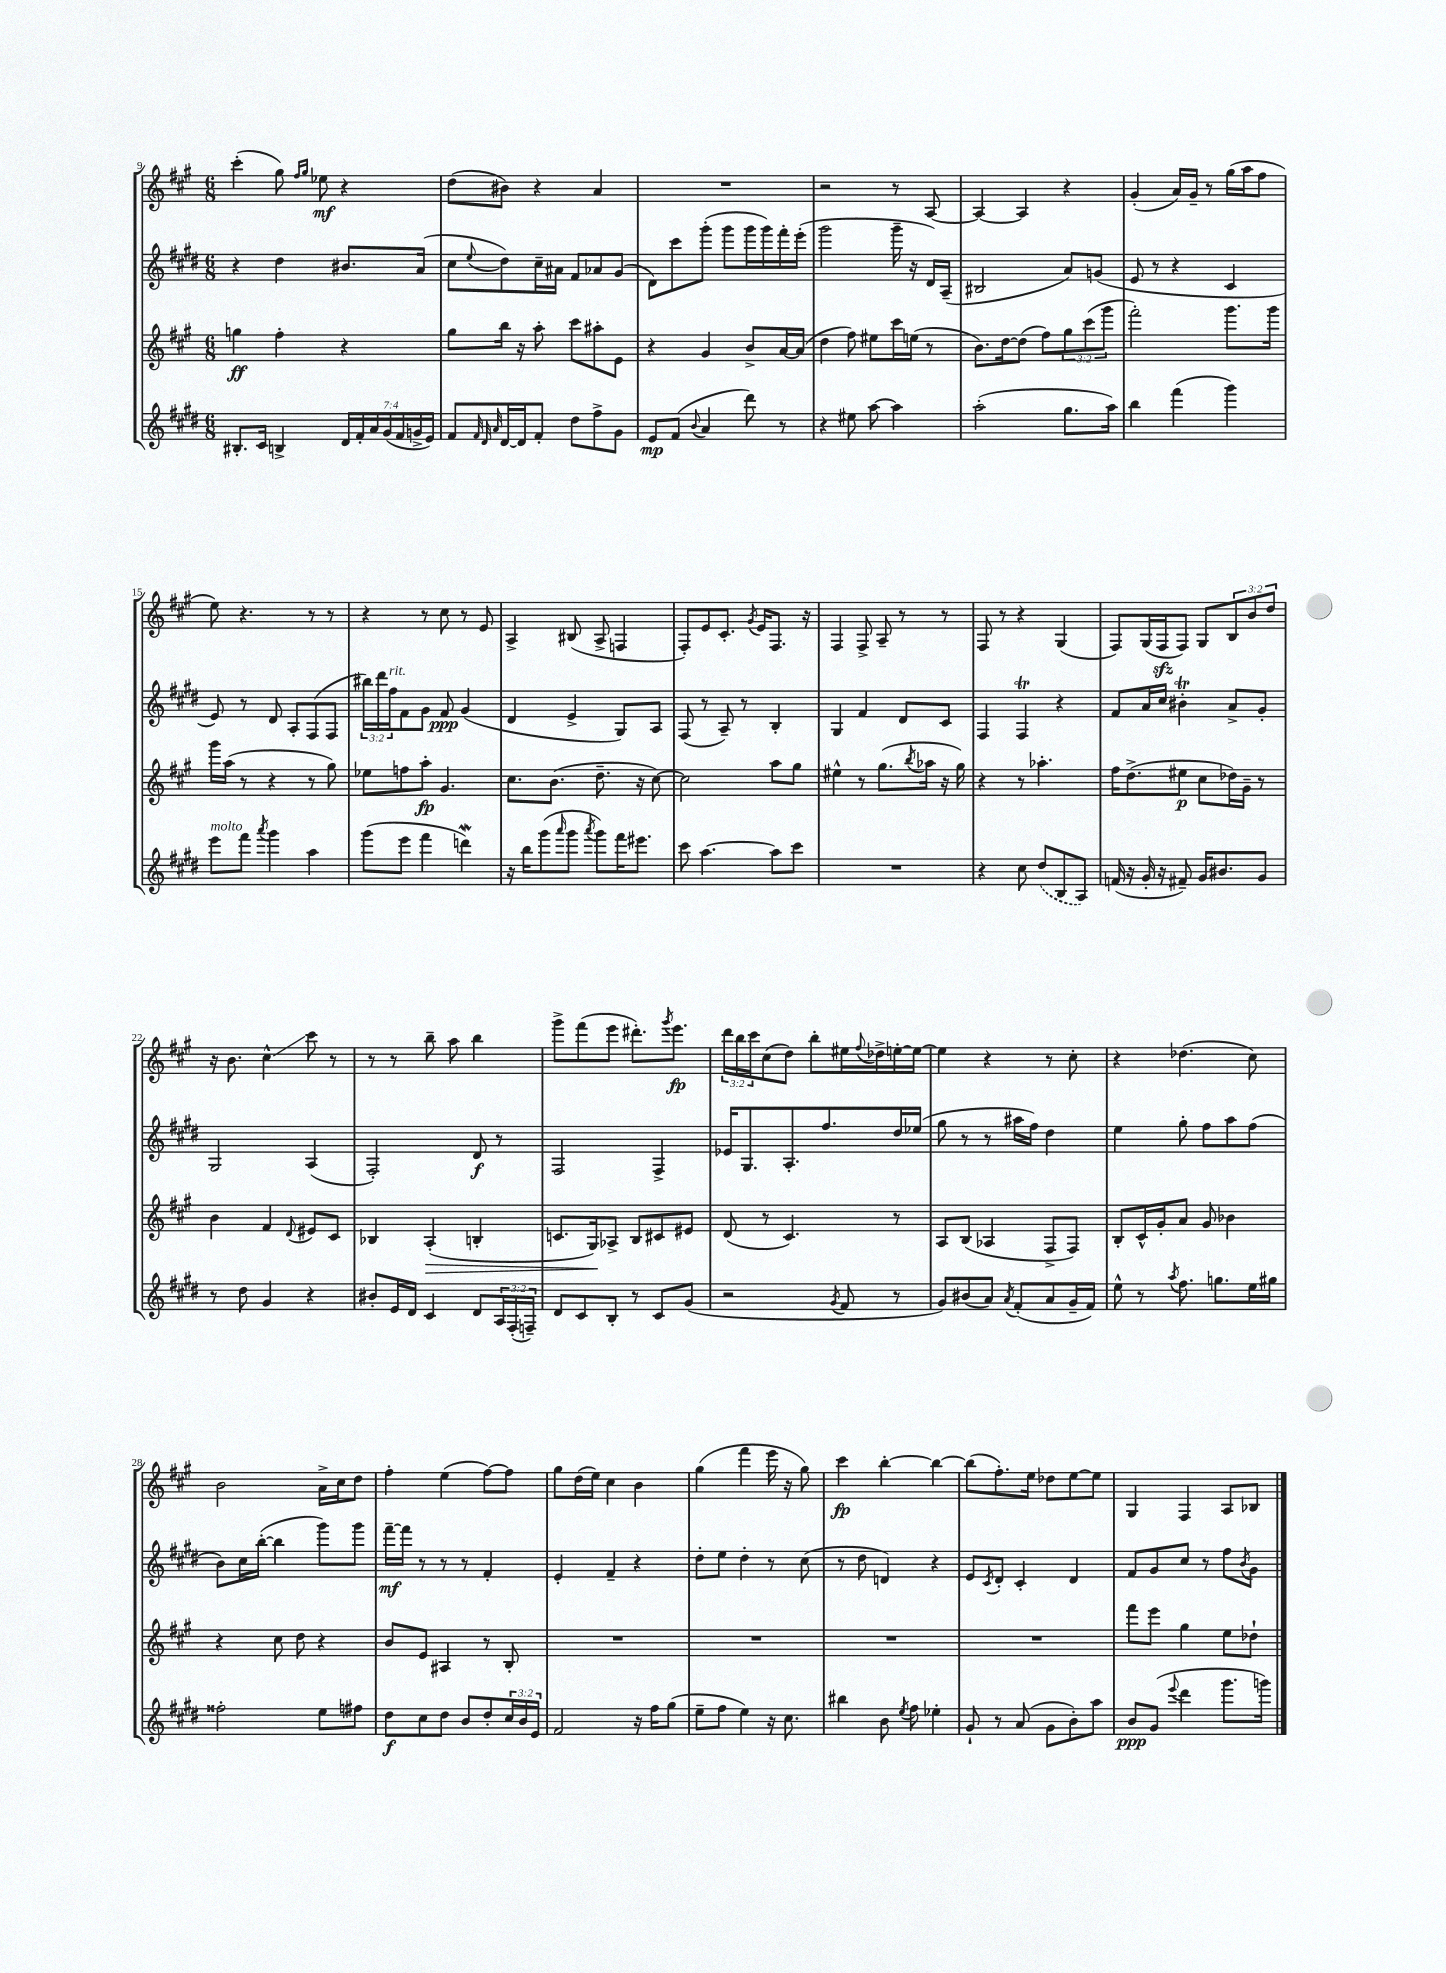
<<
\new StaffGroup <<
\new Staff = "s0" {
    \clef treble \key a \major \numericTimeSignature \time 6/8 \override Staff.TupletNumber.text = #tuplet-number::calc-fraction-text
    cis'''4-.( gis''8) \grace { fis''16 gis''16 } ees''8\mf r4 |
    d''8( bis'8) r4 a'4 |
    R2. |
    r2 r8 a8~ |
    a4~ a4 r4 |
    gis'4-.( a'16) gis'16-- r8 gis''16( a''16 fis''8 |
    e''8) r4. r8 r8 |
    r4 r8 cis''8 r8 e'8 |
    a4-> bis8( a8-> f4 |
    fis8-.) e'8 cis'8.-. \acciaccatura { gis'8 } e'16 fis8. r16 |
    fis4 fis8-> a8-- r8 r8 |
    fis8 r8 r4 gis4( |
    fis8) gis16( fis16\sfz fis8) gis8 \tuplet 3/2 { b8 b'8 d''8 } |
    r16 b'8. cis''4-^\glissando cis'''8 r8 |
    r8 r8 b''8-- a''8 b''4 |
    gis'''8-> fis'''8( e'''8 dis'''8.-.) \acciaccatura { gis'''8 } e'''8.\fp |
    \tuplet 3/2 { d'''16 b''16 cis'''16 } cis''8( d''8) b''8-. eis''16 \appoggiatura { fis''8 } des''16-> e''16~-. e''16~ |
    e''4 r4 r8 cis''8-. |
    r4 des''4.( cis''8) |
    b'2 a'16-> cis''16 d''8 |
    fis''4-. e''4( fis''8~) fis''8 |
    gis''8 d''16( e''16) cis''4 b'4 |
    gis''4( fis'''4 e'''16 r16 gis''8) |
    cis'''4\fp b''4~-. b''4~ |
    b''8( fis''8.-.) e''16 des''8 e''8~ e''8 |
    gis4 fis4 a8 bes8 \bar "|." |
}
\new Staff = "s1" {
    \clef treble \key e \major \numericTimeSignature \time 6/8 \override Staff.TupletNumber.text = #tuplet-number::calc-fraction-text
    r4 dis''4 bis'8. a'16( |
    cis''8 \appoggiatura { e''8 } dis''8) cis''16-- ais'16 fis'8 aes'8 gis'8( |
    dis'8) cis'''8 gis'''8-.( gis'''8 gis'''16 gis'''16) fis'''16-. e'''16-.( |
    gis'''2 gis'''16-- r16 dis'16) a16--( |
    bis2 a'8) g'8( |
    e'8 r8 r4 cis'4 |
    e'8) r8 dis'8 a8-. fis8( fis8 |
    \tuplet 3/2 { bis''16) dis'''16 fis''16^\markup { \italic "rit." } } fis'8 gis'8 fis'8\ppp gis'4( |
    dis'4 e'4-> gis8) a8 |
    fis8( r8 a8--) r8 b4-. |
    gis4 fis'4 dis'8 cis'8 |
    fis4 fis4\trill r4 |
    fis'8 a'16 cis''16 bis'4-.\trill a'8-> gis'8-. |
    gis2 a4( |
    fis2-.) dis'8\f r8 |
    fis2 fis4-> |
    ees'16 gis8. a8.-. fis''8. dis''16 ees''16( |
    gis''8 r8 r8 ais''16 fis''16) dis''4 |
    e''4 gis''8-. fis''8 a''8 fis''8( |
    b'8) cis''16 b''16~-.( b''4 gis'''8) gis'''8 |
    fis'''16~--\mf fis'''16 r8 r8 r8 fis'4-. |
    e'4-. fis'4-- r4 |
    dis''8-. e''8 dis''4-. r8 cis''8( |
    r8 dis''8 d'4) r4 |
    e'8 \acciaccatura { cis'8 } dis'8-. cis'4-. dis'4 |
    fis'8 gis'8 cis''8 r8 fis''8 \acciaccatura { b'8 } gis'8 \bar "|." |
}
\new Staff = "s2" {
    \clef treble \key a \major \numericTimeSignature \time 6/8 \override Staff.TupletNumber.text = #tuplet-number::calc-fraction-text
    g''4\ff fis''4-. r4 |
    gis''8 b''16 r16 a''8-. cis'''8 ais''8-. e'8 |
    r4 gis'4 b'8-> a'16~ a'16( |
    d''4 fis''8) eis''8 cis'''16 e''16( r8 |
    b'8.) d''16~ d''8( fis''8) \tuplet 3/2 { gis''8 cis'''8( gis'''8 } |
    fis'''2-.) gis'''8. gis'''16 |
    gis'''16 a''16( r8 r4 r8 gis''8) |
    ees''8 f''8 a''8-.\fp gis'4. |
    cis''8. b'8.( d''8.-- r16 cis''8~) |
    cis''2 a''8 gis''8 |
    eis''4-^ r8 gis''8.( \acciaccatura { b''8 } aes''16 r16 gis''16) |
    r4 r8 aes''4.-. |
    fis''16 d''8.->( eis''8\p cis''8 des''16) gis'16-- r8 |
    b'4 fis'4 \appoggiatura { d'8 } eis'8 cis'8 |
    bes4 a4-.\>( b4-. |
    c'8. gis16\!) aes8-> b8 cis'8 eis'8 |
    d'8( r8 cis'4.) r8 |
    a8 b8( aes4 fis8-> fis8) |
    b8-. cis'16-^ gis'16-. a'8 gis'8 bes'4 |
    r4 cis''8 d''8 r4 |
    b'8 e'8 ais4 r8 b8-. |
    R2. |
    R2. |
    R2. |
    R2. |
    fis'''8 e'''8 gis''4 e''8 des''8-! \bar "|." |
}
\new Staff = "s3" {
    \clef treble \key e \major \numericTimeSignature \time 6/8 \override Staff.TupletNumber.text = #tuplet-number::calc-fraction-text
    bis8.-. cis'16 b4-> \tuplet 7/4 { dis'16 fis'16-. a'16 gis'16( fis'16 g'16-> e'16) } |
    fis'8 \grace { fis'32 dis'32 a'32 } dis'16~ dis'16 fis'8-. dis''8 fis''8-> gis'8 |
    e'8\mp fis'8( \appoggiatura { b'8 } a'4 dis'''8) r8 |
    r4 eis''8 a''8~ a''4 |
    a''2-.( gis''8. a''16) |
    b''4 fis'''4( gis'''4) |
    e'''8^\markup { \italic "molto" } fis'''8 \acciaccatura { a'''8 } gis'''4 a''4 |
    gis'''8( e'''8 fis'''4 d'''4\mordent) |
    r16 b''16 gis'''8( \grace { a'''16 } gis'''8 \acciaccatura { a'''8 } gis'''8) fis'''16 eis'''8. |
    cis'''8 a''4.~ a''8 cis'''8 |
    R2. |
    r4 cis''8 \once \slurDashed dis''8( b8 a8) |
    f'16( r16 gis'16-. r16 fis'8--) gis'16 bis'8. gis'8 |
    r8 dis''8 gis'4 r4 |
    bis'8-. e'16 dis'16 cis'4 dis'8 \tuplet 3/2 { a16 fis16-.( f16--) } |
    dis'8 cis'8 b8-. r8 cis'8 gis'8( |
    r2 \acciaccatura { gis'8 } fis'8 r8 |
    gis'8) bis'8( a'8) \acciaccatura { a'8 } fis'8-.( a'8 gis'16-- fis'16) |
    e''8-^ r8 \acciaccatura { a''8 } fis''8. g''8. e''16 gis''16 |
    fisis''2-. e''8 fis''8 |
    dis''8\f cis''8 dis''8 b'8 dis''8-. \tuplet 3/2 { cis''16 b'16 e'16 } |
    fis'2 r16 fis''16 gis''8( |
    e''8-- fis''8 e''4) r16 cis''8. |
    bis''4 b'8 \acciaccatura { e''8 } fis''8 ees''4-. |
    gis'8-! r8 a'8( gis'8 b'8-.) a''8 |
    b'8\ppp gis'8( \appoggiatura { e'''8 } dis'''4 gis'''8. g'''16) \bar "|." |
}
>>
>>
\layout { \context { \Score currentBarNumber = #9 } }
